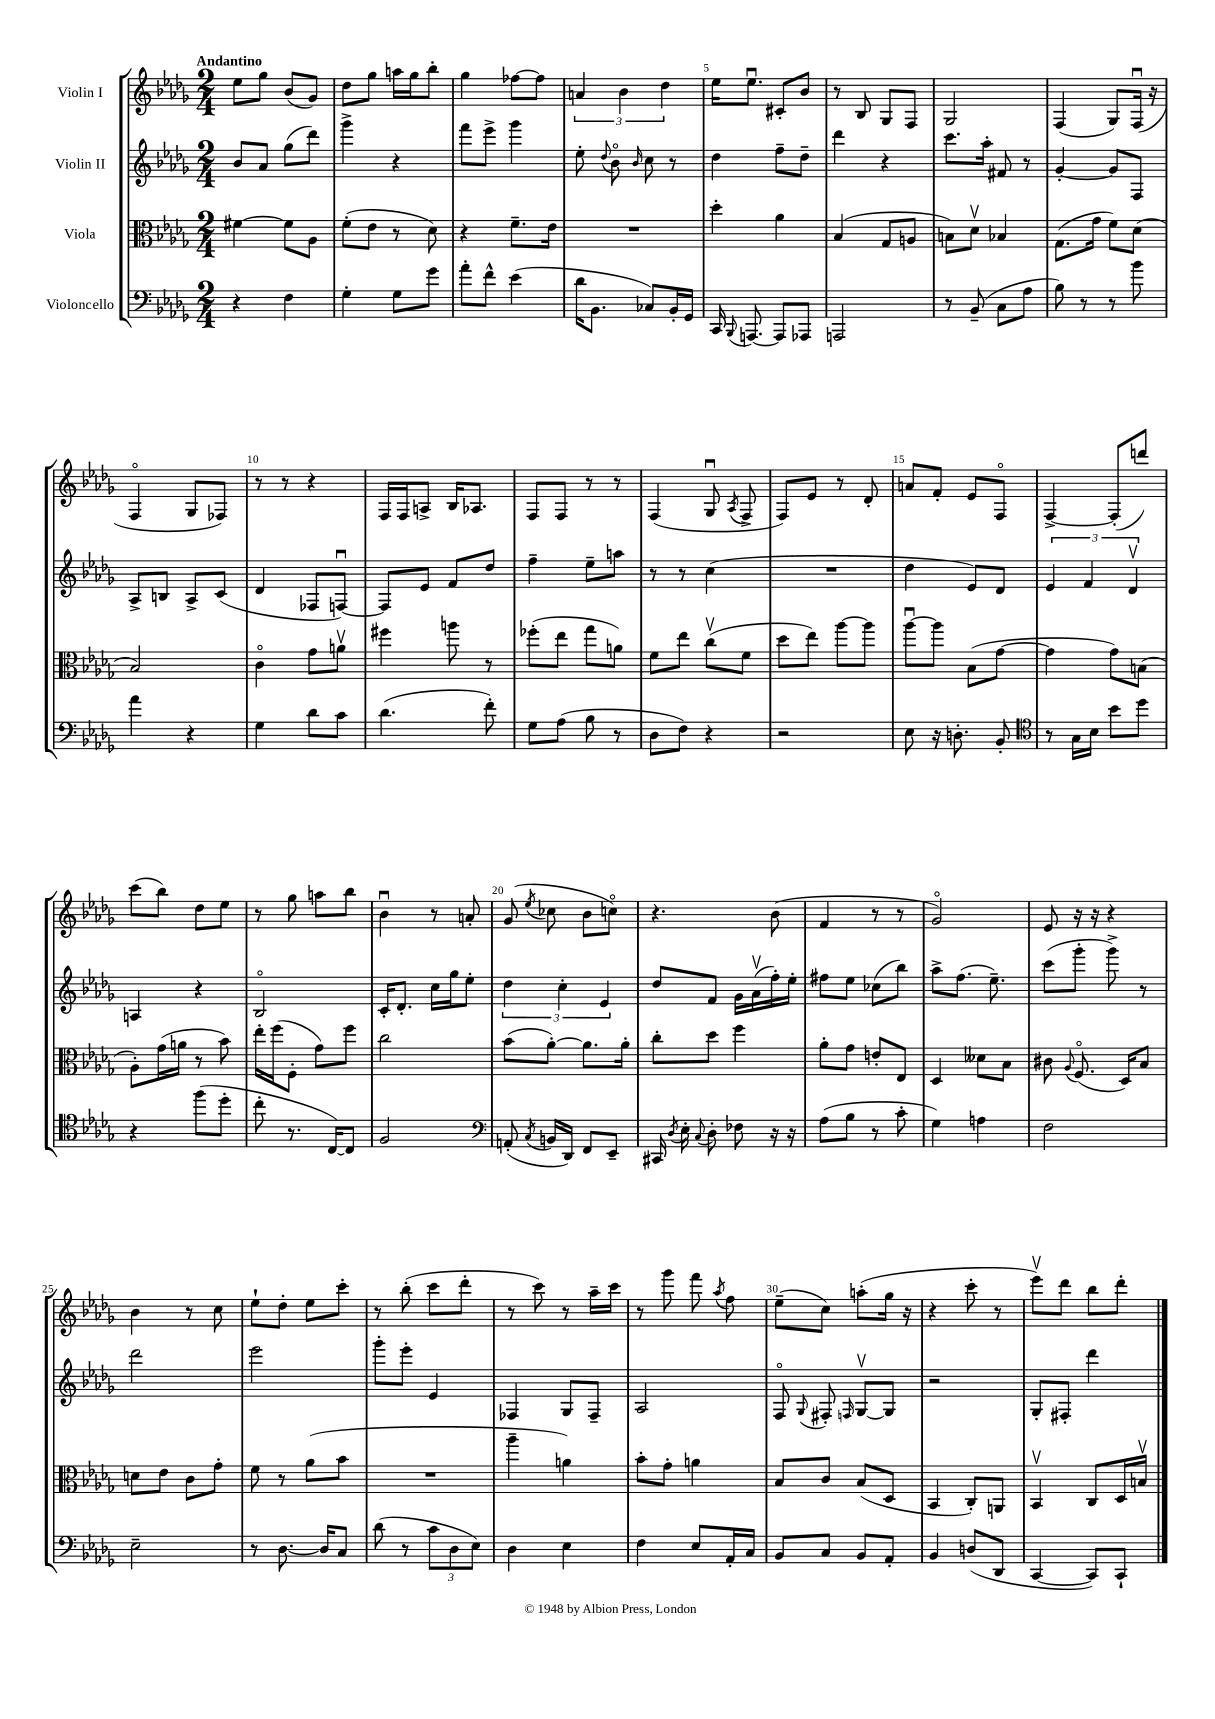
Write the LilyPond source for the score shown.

<<
\new StaffGroup <<
\new Staff = "s0" \with { instrumentName = "Violin I" } {
    \clef treble \key des \major \numericTimeSignature \time 2/4 \tempo "Andantino"
    \autoBeamOff ees''8[ ges''8] bes'8[( ges'8]) |
    des''8[ ges''8] a''16[ ges''16 bes''8]-. |
    ges''4 fes''8[~ fes''8] |
    \tuplet 3/2 { a'4 bes'4 des''4 } |
    ees''16[ ees''8.]\downbow cis'8[-. bes'8] |
    r8 bes8 ges8[ f8] |
    ges2 |
    f4( ges8[) f16]\downbow( r16 |
    f4\flageolet ges8[ fes8]) |
    r8 r8 r4 |
    f16[ f16 a8]-> bes16[ aes8.] |
    f8[ f8] r8 r8 |
    f4( ges8\downbow \acciaccatura { aes8 } f8-> |
    f8[) ees'8] r8 des'8-. |
    a'8[ f'8]-. ees'8[ f8]\flageolet |
    f4~-> f8[-.( d'''8]) |
    c'''8[( bes''8]) des''8[ ees''8] |
    r8 ges''8 a''8[ bes''8] |
    bes'4\downbow r8 a'8-. |
    ges'8( \acciaccatura { ees''8 } ces''8 bes'8[ c''8]\flageolet) |
    r4. bes'8( |
    f'4 r8 r8 |
    ges'2\flageolet) |
    ees'8 r16 r16 r4 |
    bes'4 r8 c''8 |
    ees''8[-! des''8]-. ees''8[ c'''8]-. |
    r8 bes''8-.( c'''8[ des'''8]-. |
    r8 c'''8) r8 aes''16[-- c'''16] |
    r8 ges'''8 f'''8 \acciaccatura { aes''8 } f''8 |
    ees''8[--( c''8]) a''8[-.( ges''16] r16 |
    r4 c'''8-. r8 |
    ees'''8[\upbow) des'''8] bes''8[ des'''8]-. \bar "|." |
}
\new Staff = "s1" \with { instrumentName = "Violin II" } {
    \clef treble \key des \major \numericTimeSignature \time 2/4
    \autoBeamOff bes'8[ aes'8] ges''8[( des'''8]) |
    ges'''4-> r4 |
    f'''8[ ees'''8]-> ges'''4 |
    ees''8-. \appoggiatura { des''8 } bes'8\flageolet \grace { bes'16 } c''8 r8 |
    des''4 f''8[-- des''8]-- |
    des'''4 r4 |
    c'''8.[ aes''16]-. fis'8 r8 |
    ges'4~-. ges'8[ f8] |
    aes8[-> b8] aes8[-> c'8]( |
    des'4 fes8[ f8]~\downbow) |
    f8[ ees'8] f'8[ des''8] |
    f''4-- ees''8[-- a''8] |
    r8 r8 c''4( |
    R2 |
    des''4 ees'8[) des'8] |
    \tuplet 3/2 { ees'4 f'4 des'4\upbow } |
    a4 r4 |
    bes2\flageolet |
    c'16[-. des'8.]-. c''16[ ges''16 ees''8]-. |
    \tuplet 3/2 { des''4 c''4-. ees'4 } |
    des''8[ f'8] ges'16[ aes'16\upbow( f''16-.) ees''16]-. |
    fis''8[ ees''8] ces''8[( bes''8]) |
    aes''8[-> f''8.]( ees''8.--) |
    c'''8[( ges'''8]-. ges'''8->) r8 |
    des'''2 |
    ees'''2 |
    ges'''8[-. ees'''8]-. ees'4 |
    fes4 ges8[ fes8]-- |
    aes2 |
    f8\flageolet \appoggiatura { ges8 } fis8-. \grace { f16 } ges8[~\upbow ges8] |
    r2 |
    ges8[-. fis8]-. des'''4 \bar "|." |
}
\new Staff = "s2" \with { instrumentName = "Viola" } {
    \clef alto \key des \major \numericTimeSignature \time 2/4
    \autoBeamOff fis'4~ fis'8[ aes8] |
    f'8[-.( ees'8] r8 des'8) |
    r4 f'8.[-- ees'16] |
    R2 |
    des''4-. aes'4 |
    bes4( ges8[ a8] |
    b8[) des'8]\upbow bes4 |
    ges8.[( ges'16] f'8[) des'8]( |
    bes2) |
    c'4\flageolet ges'8[ a'8]\upbow |
    fis''4 a''8 r8 |
    fes''8[-.( ees''8] ges''8[ a'8]) |
    f'8[ ees''8] c''8[\upbow( f'8] |
    des''8[ ees''8]) aes''8[~ aes''8] |
    aes''8[~\downbow aes''8] bes8[( ges'8]~ |
    ges'4 ges'8[) b8]( |
    aes8[-.) ges'16( a'16] r8 bes'8) |
    ees''16[-. f''16( f8]-. ges'8[) f''8] |
    c''2 |
    bes'8[( aes'8]~-.) aes'8.[ aes'16]-. |
    c''8[-. des''8] f''4 |
    aes'8[-. ges'8] e'8[-. ees8] |
    des4 deses'8[ bes8] |
    cis'8 \appoggiatura { aes8 } f8.\flageolet( des16[) bes8] |
    d'8[ ees'8] c'8[ ges'8]-. |
    f'8 r8 aes'8[( bes'8] |
    R2 |
    aes''4-- a'4) |
    bes'8[-. ges'8]-. a'4 |
    bes8[ c'8] bes8[( des8] |
    bes,4 c8[-.) a,8] |
    bes,4\upbow c8[ des16 b16]\upbow \bar "|." |
}
\new Staff = "s3" \with { instrumentName = "Violoncello" } {
    \clef bass \key des \major \numericTimeSignature \time 2/4
    \autoBeamOff r4 f4 |
    ges4-. ges8[ ges'8] |
    aes'8[-. f'8]-^ ees'4( |
    des'16[ bes,8.] ces8[) bes,16-. ges,16] |
    c,16 \appoggiatura { bes,,8 } a,,8.~ a,,8[ aes,,8] |
    a,,2 |
    r8 bes,8--( c8[ aes8] |
    bes8) r8 r8 bes'8 |
    aes'4 r4 |
    ges4 des'8[ c'8] |
    des'4.( f'8-.) |
    ges8[ aes8]( bes8 r8 |
    des8[ f8]) r4 |
    r2 |
    ees8 r16 d8.-. bes,8-. |
    \clef tenor r8 ges16[ bes16] bes'8[ des''8] |
    r4 f''8[( des''8]-. |
    c''8-. r8. c16[~) c8] |
    f2 |
    \clef bass a,8-.( \acciaccatura { c8 } b,16[ des,16]) f,8[ ees,8]-- |
    cis,16 \acciaccatura { des8 } ees16-. \appoggiatura { c8 } des8-. fes8 r16 r16 |
    aes8[( bes8] r8 c'8-. |
    ges4) a4 |
    f2 |
    ees2-- |
    r8 des8.~ des16[ c8] |
    des'8( r8 \tuplet 3/2 { c'8[ des8 ees8]) } |
    des4 ees4 |
    f4 ees8[ aes,16-. c16] |
    bes,8[ c8] bes,8[ aes,8]-. |
    bes,4 d8[( des,8] |
    c,4~ c,8[) c,8]-! \bar "|." |
}
>>
>>
\layout { \context { \Score \override BarNumber.break-visibility = ##(#f #t #t) barNumberVisibility = #(every-nth-bar-number-visible 5) } }
